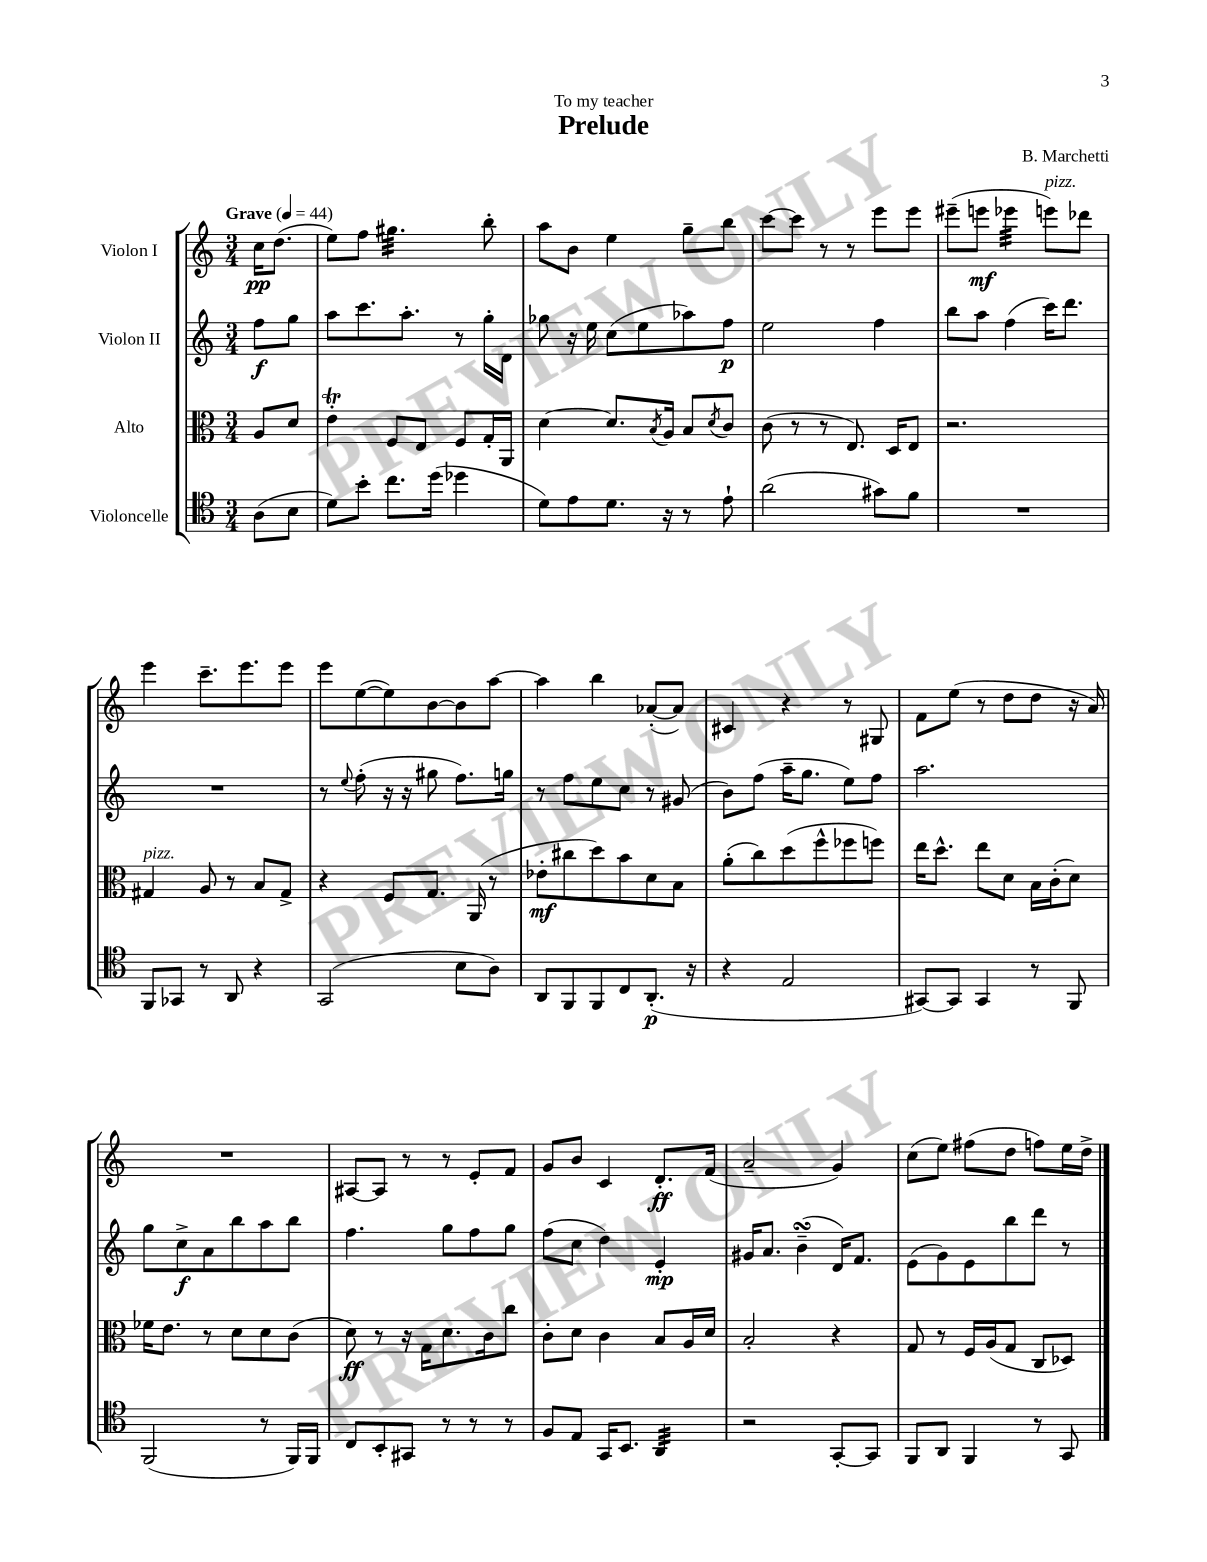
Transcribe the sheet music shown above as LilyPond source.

\header { title = "Prelude" composer = "B. Marchetti" dedication = "To my teacher" }
<<
\new StaffGroup <<
\new Staff = "s0" \with { instrumentName = "Violon I" } {
    \clef treble \key c \major \numericTimeSignature \time 3/4 \partial 4 \tempo "Grave" 4 = 44
    c''16\pp d''8.( |
    e''8) f''8 gis''4.:32 b''8-. |
    a''8 b'8 e''4 g''8-- b''8 |
    c'''8~ c'''8 r8 r8 e'''8 e'''8 |
    eis'''8--( e'''8\mf ees'''4:32 e'''8^\markup { \italic "pizz." }) des'''8 |
    e'''4 c'''8.-- e'''8. e'''8 |
    e'''8 e''8~( e''8) b'8~ b'8 a''8~ |
    a''4 b''4 aes'8~-.( aes'8) |
    cis'4 r4 r8 gis8 |
    f'8 e''8( r8 d''8 d''8 r16 a'16) |
    R2. |
    ais8~ ais8 r8 r8 e'8-. f'8 |
    g'8 b'8 c'4 d'8.-.\ff f'16( |
    a'2-- g'4) |
    c''8( e''8) fis''8( d''8 f''8) e''16 d''16-> \bar "|." |
}
\new Staff = "s1" \with { instrumentName = "Violon II" } {
    \clef treble \key c \major \numericTimeSignature \time 3/4 \partial 4
    f''8\f g''8 |
    a''8 c'''8. a''8.-. r8 g''16-. d'16 |
    ges''8 r16 e''16 c''8( e''8 aes''8) f''8\p |
    e''2 f''4 |
    b''8 a''8 f''4( c'''16) d'''8. |
    R2. |
    r8 \appoggiatura { e''8 } f''8-.( r16 r16 gis''8 f''8.) g''16 |
    r8 f''8 e''8 c''8 r8 gis'8( |
    b'8) f''8( a''16-- g''8. e''8) f''8 |
    a''2. |
    g''8 c''8->\f a'8 b''8 a''8 b''8 |
    f''4. g''8 f''8 g''8 |
    f''8( c''8 d''4) e'4-.\mp |
    gis'16 a'8. b'4--\turn( d'16) f'8. |
    e'8( g'8) e'8 b''8 d'''8 r8 \bar "|." |
}
\new Staff = "s2" \with { instrumentName = "Alto" } {
    \clef alto \key c \major \numericTimeSignature \time 3/4 \partial 4
    a8 d'8 |
    e'4-.\trill f8 e8 f8 g16-. a,16 |
    d'4~ d'8. \acciaccatura { b8 } a16 b8 \acciaccatura { d'8 } c'8 |
    c'8( r8 r8 e8.) d16 e8 |
    r2. |
    gis4^\markup { \italic "pizz." } a8 r8 b8 gis8-> |
    r4 f8 g8. a,16( r8 |
    ees'8-.\mf cis''8 d''8) b'8 d'8 b8 |
    a'8-.( c''8) d''8( f''8-^ fes''8 f''8) |
    e''16 d''8.-^ e''8 d'8 b16 c'16-.( d'8) |
    fes'16 e'8. r8 d'8 d'8 c'8( |
    d'8\ff) r8 r16 g16 d'8. c'16 c''8 |
    c'8-. d'8 c'4 b8 a16 d'16 |
    b2-. r4 |
    g8 r8 f16 a16( g8 c8 des8) \bar "|." |
}
\new Staff = "s3" \with { instrumentName = "Violoncelle" } {
    \clef tenor \key c \major \numericTimeSignature \time 3/4 \partial 4
    a8( b8 |
    d'8) b'8-. c''8. d''16( des''4 |
    d'8) e'8 d'8. r16 r8 e'8-! |
    a'2( gis'8) f'8 |
    R2. |
    f,8 ges,8 r8 a,8 r4 |
    g,2( b8 a8) |
    a,8 f,8 f,8 c8 a,8.-.\p( r16 |
    r4 e2 |
    gis,8~) gis,8 gis,4 r8 f,8 |
    f,2( r8 f,16) f,16 |
    c8 b,8-. gis,8 r8 r8 r8 |
    f8 e8 g,16 b,8. a,4:32 |
    r2 g,8~-. g,8 |
    f,8 a,8 f,4 r8 g,8 \bar "|." |
}
>>
>>
\layout { \context { \Score \remove "Bar_number_engraver" } }
